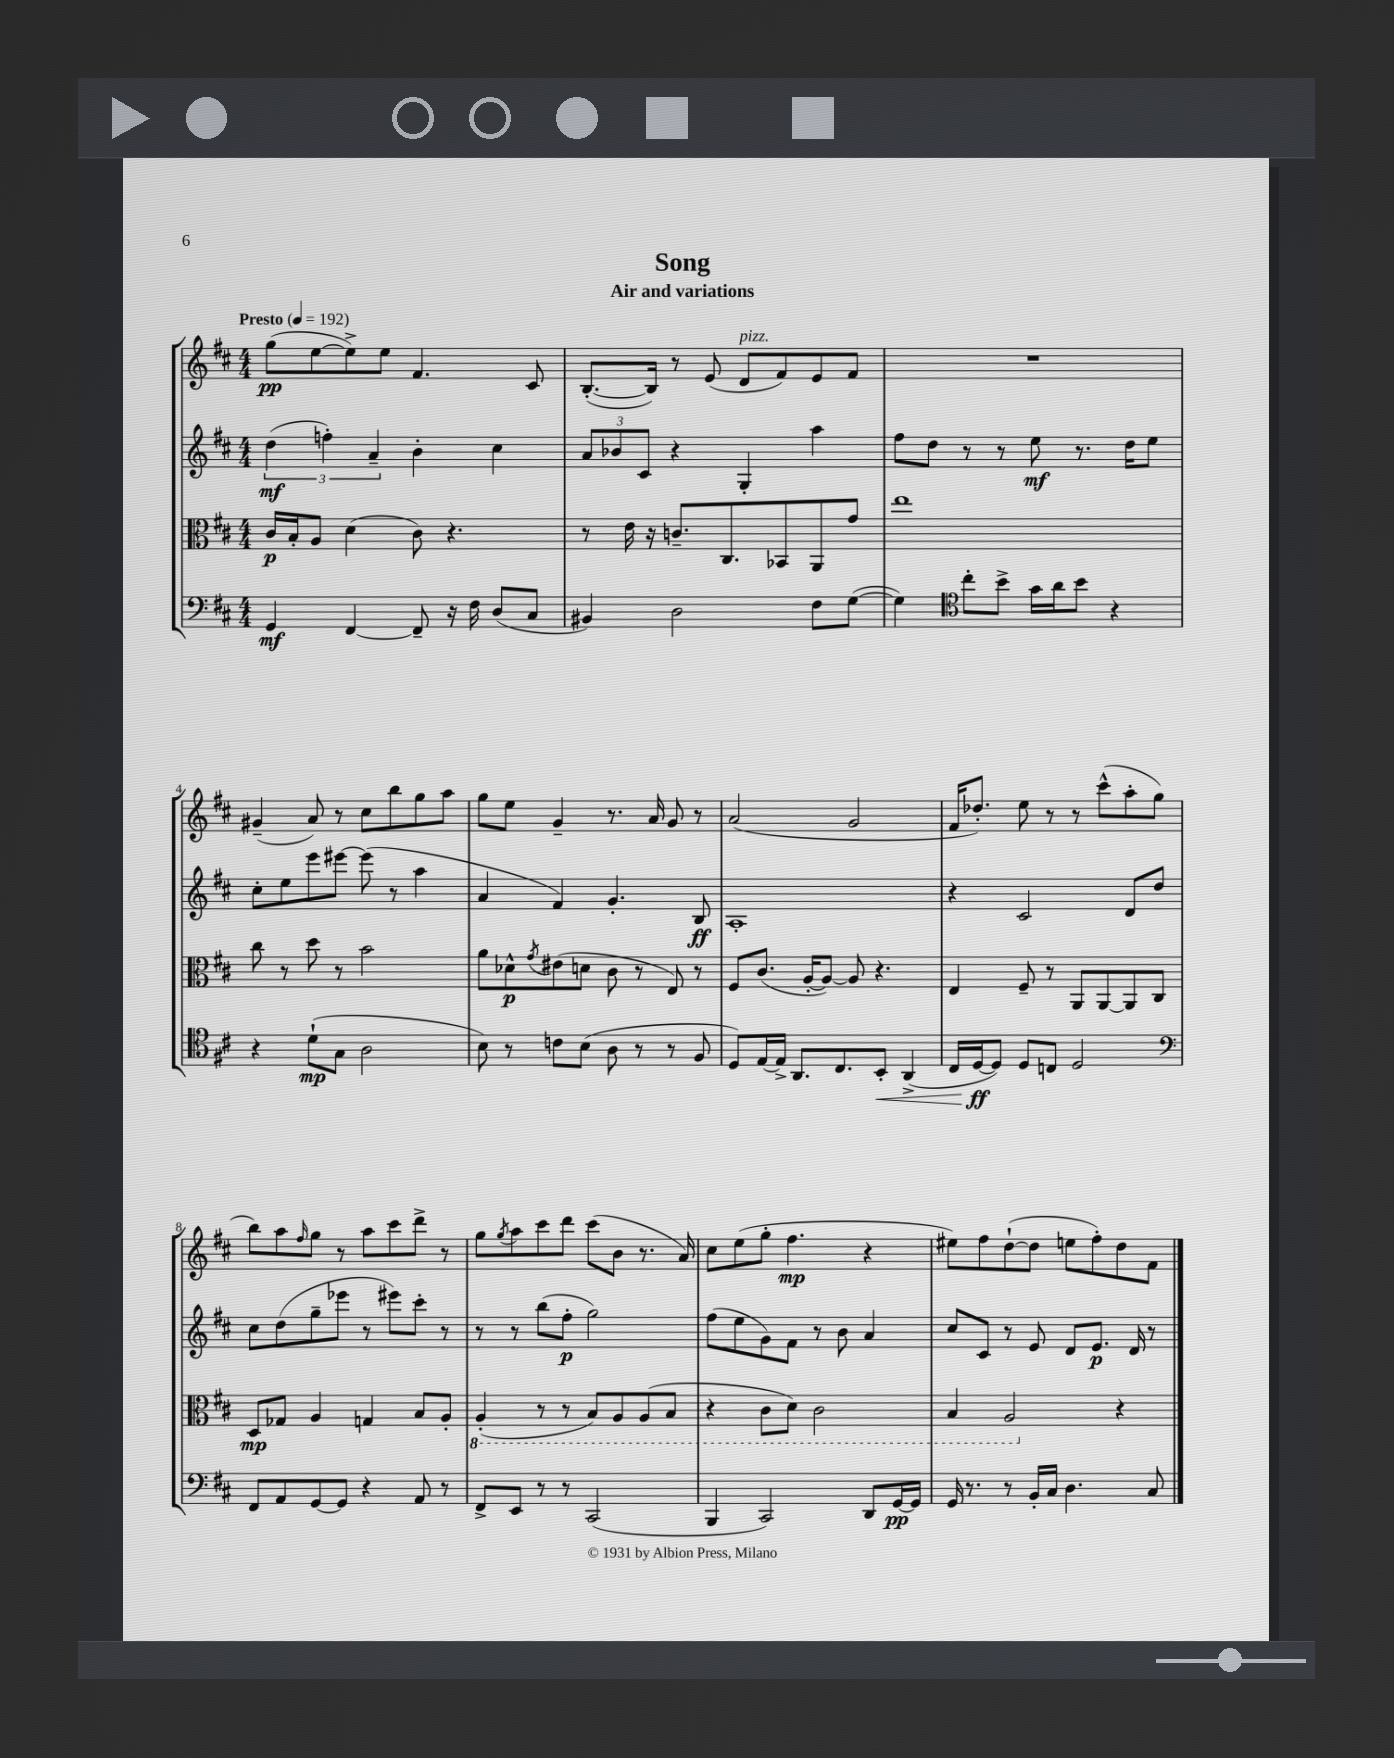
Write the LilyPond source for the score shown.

\header { title = "Song" subtitle = "Air and variations" }
<<
\new StaffGroup <<
\new Staff = "s0" {
    \clef treble \key d \major \numericTimeSignature \time 4/4 \tempo "Presto" 4 = 192
    g''8\pp( e''8~ e''8->) e''8 fis'4. cis'8 |
    b8.~-.( b16) r8 e'8( d'8^\markup { \italic "pizz." } fis'8) e'8 fis'8 |
    R1 |
    gis'4--( a'8) r8 cis''8 b''8 g''8 a''8 |
    g''8 e''8 g'4-- r8. a'16 g'8 r8 |
    a'2( g'2 |
    fis'16 des''8.-.) e''8 r8 r8 cis'''8-^( a''8-. g''8 |
    b''8) a''8 \grace { fis''16 } g''8 r8 a''8 cis'''8 d'''8-> r8 |
    g''8 \acciaccatura { g''8 } a''8 cis'''8 d'''8 cis'''8( b'8 r8. a'16) |
    cis''8 e''8( g''8-. fis''4.\mp r4 |
    eis''8) fis''8 d''8~-!( d''8 e''8 fis''8-.) d''8 fis'8 \bar "|." |
}
\new Staff = "s1" {
    \clef treble \key d \major \numericTimeSignature \time 4/4
    \tuplet 3/2 { d''4\mf( f''4-.) a'4-- } b'4-. cis''4 |
    \tuplet 3/2 { a'8 bes'8 cis'8 } r4 g4-. a''4 |
    fis''8 d''8 r8 r8 e''8\mf r8. d''16 e''8 |
    cis''8-. e''8 e'''8 eis'''8~ eis'''8( r8 a''4 |
    a'4 fis'4) g'4.-. b8\ff |
    a1-. |
    r4 cis'2 d'8 d''8 |
    cis''8 d''8( g''8-- ees'''8 r8 eis'''8) cis'''8-. r8 |
    r8 r8 b''8( fis''8-.\p g''2) |
    fis''8( e''8 g'8) fis'8 r8 b'8 a'4 |
    cis''8 cis'8 r8 e'8 d'8 e'8.\p d'16 r8 \bar "|." |
}
\new Staff = "s2" {
    \clef alto \key d \major \numericTimeSignature \time 4/4
    cis'16\p b16-. a8 d'4( cis'8) r4. |
    r8 e'16 r16 c'8.-- cis8. bes,8 a,8 g'8 |
    e''1 |
    cis''8 r8 d''8 r8 b'2 |
    a'8 des'8-^\p \acciaccatura { g'8 } eis'8( d'8 cis'8 r8 e8) r8 |
    fis8 cis'8.( a16~-. a8~) a8 r4. |
    e4 fis8-- r8 a,8 a,8~ a,8 cis8 |
    d8\mp ges8 a4 g4 b8 a8-. |
    \ottava #-1 a,4-.( r8 r8 b,8) a,8 a,8( b,8 |
    r4 cis8 d8) cis2 |
    b,4 a,2 \ottava #0 r4 \bar "|." |
}
\new Staff = "s3" {
    \clef bass \key d \major \numericTimeSignature \time 4/4
    g,4\mf fis,4~ fis,8-- r16 fis16 d8( cis8 |
    bis,4) d2 fis8 g8~( |
    g4) \clef tenor cis''8-. b'8-> g'16 a'16 b'8 r4 |
    r4 d'8-!\mp( g8 a2 |
    b8) r8 c'8 b8( a8 r8 r8 fis8 |
    d8) e16~ e16-> a,8. cis8. b,8-.\< a,4->( |
    cis16 d16~\ff\! d8) d8 c8 d2 |
    \clef bass fis,8 a,8 g,8~ g,8 r4 a,8 r8 |
    fis,8-> e,8 r8 r8 cis,2( |
    b,,4 cis,2) d,8 g,16~\pp g,16 |
    g,16 r8. r8 b,16-. cis16 d4. cis8 \bar "|." |
}
>>
>>
